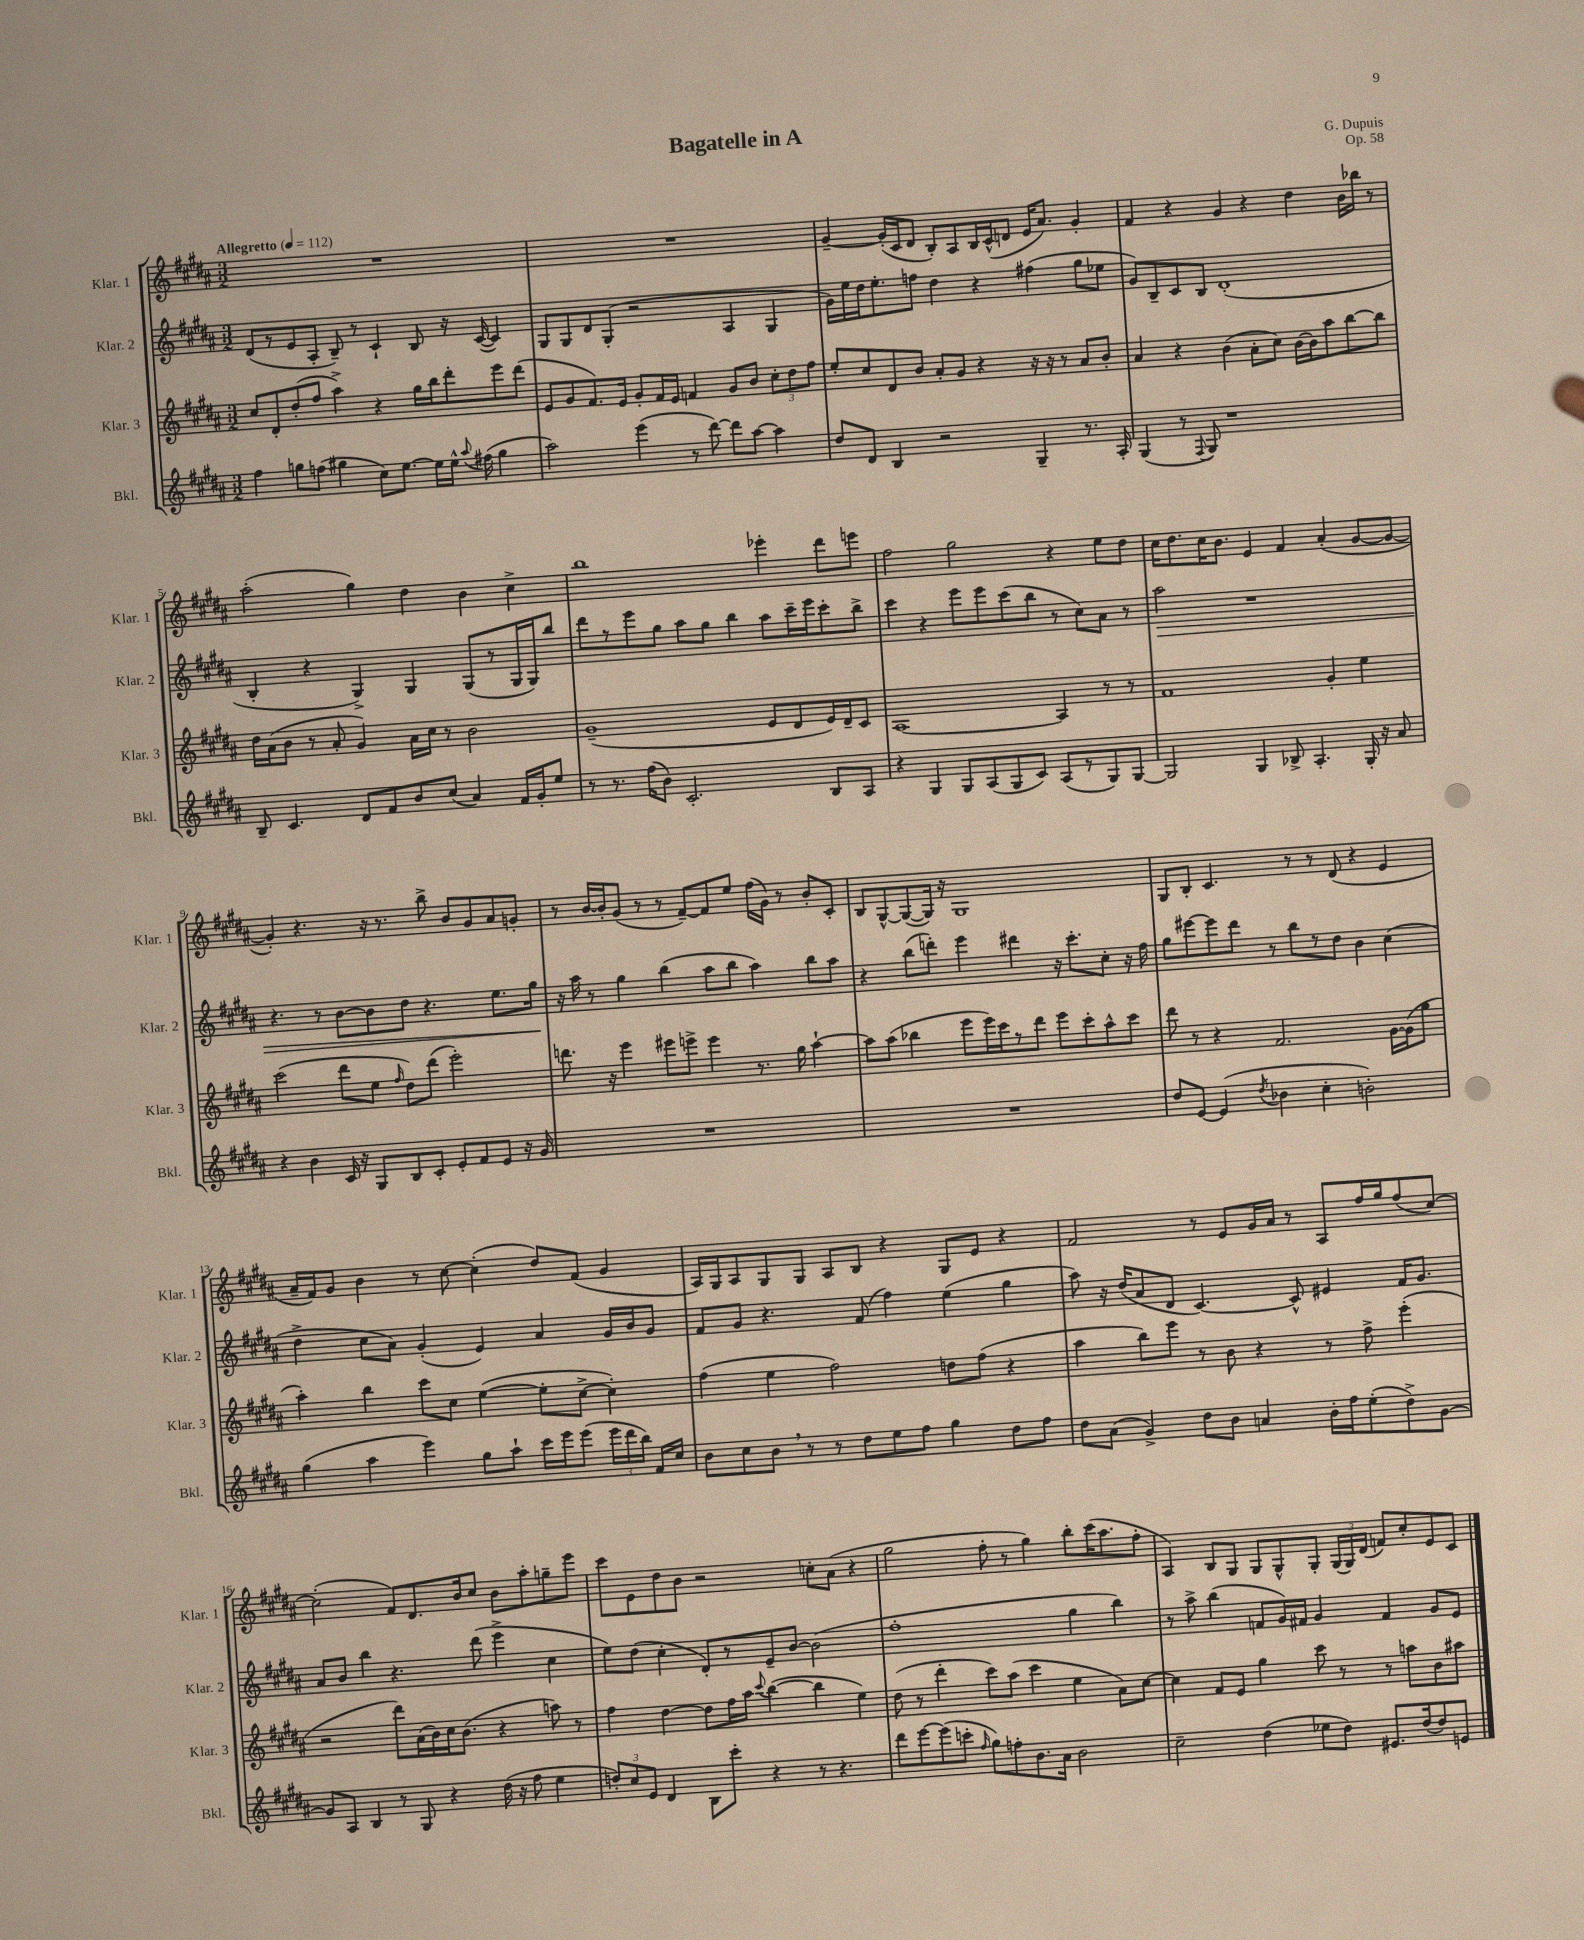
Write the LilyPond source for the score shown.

\header { title = "Bagatelle in A" composer = "G. Dupuis" opus = "Op. 58" }
<<
\new StaffGroup <<
\new Staff = "s0" \with { instrumentName = "Klar. 1" shortInstrumentName = "Klar. 1" } {
    \clef treble \key b \major \numericTimeSignature \time 3/2 \tempo "Allegretto" 4 = 112
    \autoBeamOff R1. |
    R1. |
    gis'4~-- gis'16[-.( cis'16 dis'8] b8[-.) ais8 b16 cis'16-^( d'8] e'16[ ais'8.]) gis'4-. |
    fis'4 r4 gis'4 r4 dis''4 b'16[ bes''16] r8 |
    ais''2-.( gis''4) dis''4 b'4 cis''4-> |
    b''1 ees'''4-. dis'''8[ e'''8] |
    fis''2 gis''2 r4 e''8[ dis''8] |
    cis''16[ dis''8. cis''16 b'8.] e'4 fis'4 ais'4-.( gis'8[~ gis'8]~ |
    gis'4-.) r4. r16 r8. b''8-> b'8[ gis'8 ais'8 g'8]-. |
    r8 b'16[~ b'16-. gis'8]( r8 r8 fis'8[~--) fis'8 e''8] fis''16[( gis'16]) r8 b'8[-. cis'8]-. |
    b8[ gis8~-^ gis8~( gis16]) r16 gis1 |
    gis8[ b8]-. cis'4. r8 r8 dis'8( r4 e'4 |
    ais'16[-- fis'16) gis'8] b'4 r8 cis''8~ cis''4-.( dis''8[) fis'8]( gis'4 |
    ais16[) gis16 ais8 gis8 gis8] ais8[ b8] r4 gis8[ e'8] r4 |
    fis'2 r8 e'8[ gis'16 ais'16] r8 ais8[ fis''16 gis''16 fis''8( cis''8]~) |
    cis''2-.( fis'8[) dis'8. b'16 cis''8] b'8[ ais''8-. g''8-- e'''8] |
    cis'''8[ e'8 dis''8 b'8] r2 c''8[-. ais'8]( r4 |
    gis''2 fis''8-. r8 gis''4) b''8[-. cis'''16( ais''8. fis''8]-. |
    ais4) b8[ gis8] gis8[ gis8-^ gis8]-. \tuplet 3/2 { gis16[( gis16) dis'16]( } f'8[) cis''8-. e'8 cis'8] \bar "|." |
}
\new Staff = "s1" \with { instrumentName = "Klar. 2" shortInstrumentName = "Klar. 2" } {
    \clef treble \key b \major \numericTimeSignature \time 3/2
    \autoBeamOff dis'8[( r8 e'8 ais8]-. b8--) r8 cis'4-! b8 r16 cis'16~( cis'4) |
    gis8[ gis8 dis'8 gis8]-.( r2 ais4 gis4 |
    gis'16[) e''16 dis''16 e''8.-. f''8] dis''4 r4 fis''4( gis''8[ ees''8] |
    gis'8[) b8-- cis'8 b8] dis'1-.( |
    b4-. r4 gis4->) gis4 gis8[( r8 gis16 gis16) b''8] |
    dis'''8[ r8 e'''8 gis''8] ais''8[ gis''8] b''4 ais''8[ cis'''16-- e'''16 cis'''8-. b''8]-> |
    cis'''4 r4 e'''8[ e'''8 cis'''8( b''8] r8 cis''8[) ais'8] r8 |
    ais''2\> r1 |
    r4. r8 b'8[~ b'8 dis''8] r4. e''8.[ gis''16]\! |
    r16 ais''16 r8 gis''4 b''4( ais''8[ b''8] ais''4) b''8[ ais''8] |
    r4 b''8[( d'''8]-.) e'''4 dis'''4 r16 cis'''8.[-. cis''8]-. r16 fis''16 |
    gis''8[ eis'''8~ eis'''8 dis'''8] r8 b''8[ r8 dis''8] b'4 cis''4( |
    dis''4-> cis''8[ ais'8]) gis'4-.( e'4) ais'4 gis'16[ b'16 gis'8] |
    fis'8[ gis'8] r4. fis'8( fis''4) e''4( gis''4 |
    ais''8) r16 dis''16[( ais'8 dis'8] cis'4.~) cis'8-^ eis'4 fis'16[ gis'8.] |
    ais'8[ b'8] b''4 r4. dis'''8( e'''4-> cis''4 |
    e''8[) dis''8]( cis''4-. dis'8[-.) r8 e'8-- b'8]~ b'2( |
    fis''1-. gis''4 b''4) |
    r8 ais''8-> b''4( f'8[ gis'16) fis'16] gis'4 fis'4 gis'8[ e'8] \bar "|." |
}
\new Staff = "s2" \with { instrumentName = "Klar. 3" shortInstrumentName = "Klar. 3" } {
    \clef treble \key b \major \numericTimeSignature \time 3/2
    \autoBeamOff cis''8[ dis'8-. dis''8-.( fis''8] ais''4->) r4 gis''16[ b''16 dis'''8-. e'''8 dis'''8]( |
    e'8[ gis'8 fis'8.) e'16] gis'8[-. fis'16 e'16] f'4 gis'8[ b'8] \tuplet 3/2 { cis''8[-. dis''8 fis''8] } |
    e''8[-. cis''8 dis'8 b'8] ais'8[-. gis'8] r4 r16 r16 r8 ais'8[ b'8]-. |
    ais'4 r4 b'4( ais'8[-. cis''8]) b'16[~ b'16 ais''8 b''8~ b''8] |
    dis''16[ ais'16( b'8] r8 ais'8-. gis'4) ais'16[ cis''16] r8 b'2 |
    gis'1--( e'8[ dis'8 e'16) dis'16-- cis'8] |
    ais1~ ais4 r8 r8 |
    fis'1 gis'4-. e''4 |
    cis'''2( dis'''8[ e''8] \grace { fis''16 } dis''8[) dis'''8]( e'''2-.) |
    d'''8. r16 e'''4 eis'''8[ e'''8]-> e'''4 r8. gis''16 ais''4~-! |
    ais''8[ ais''8]( bes''4 e'''8[ e'''16) cis'''16 r8 dis'''8] e'''8[ cis'''8-. ais''8-^ cis'''8] |
    dis'''8 r8 r4 fis'2. gis'16[~ gis'16( gis''8] |
    ais''4-.) b''4 cis'''8[ cis''8] e''4~( e''8[-. cis''8]~-> cis''4-.) |
    fis''4( e''4 fis''2) d''8[ fis''8]( r4 |
    ais''4 b''8[) e'''8] r8 b'8 r4 r8 fis''8-> e'''4-.( |
    r2 dis'''8[) ais'16( b'16) cis''16 b'8.]( r4 a''8) r8 |
    fis''4 dis''4~ dis''8[ fis''16 ais''16] \appoggiatura { cis'''8 } b''4~( b''4 e''4) |
    dis''8( r8 dis'''4-. cis'''8[) ais''8]( cis'''4 e''4 ais'8[) cis''8]~ |
    cis''4 fis'8[ e'8] gis''4 cis'''8 r8 r8 a''8[ b'8 ais''8] \bar "|." |
}
\new Staff = "s3" \with { instrumentName = "Bkl." shortInstrumentName = "Bkl." } {
    \clef treble \key b \major \numericTimeSignature \time 3/2
    \autoBeamOff fis''4 g''8[ f''8]( gis''4 cis''8[) e''8.]~ e''16[ e''16]-^ \appoggiatura { ais''8 } fis''16( gis''4 |
    ais''2) e'''4( r8 dis'''8~) dis'''8[ ais''8]~ ais''4 |
    dis''8[ dis'8] b4 r2 gis4-- r8. ais16-. |
    gis4( r8 \appoggiatura { fis8 } gis8) r1 |
    b8-- cis'4. dis'8[ fis'8 b'8 cis''8]( ais'4) fis'16[ gis'16-. e''8] |
    r8 r8. fis''16[( b'8]) cis'2.-. b8[ ais8] |
    r4 gis4 gis8[ ais8( gis8 cis'8]) ais8[( r8 gis8) gis8]~ |
    gis2 gis4 bes8-> ais4.-. gis16-. r16 ais'8 |
    r4 b'4 cis'16 r16 gis8[ b8 cis'8]-. e'8[-. fis'8 e'8] r16 gis'16 |
    R1. |
    R1. |
    dis''8[ e'8]~ e'4( \acciaccatura { dis''8 } bes'4 cis''4-. b'2-.) |
    gis''4( ais''4 e'''4) gis''8[ ais''8]-! cis'''16[ e'''16 e'''8]( \tuplet 3/2 { e'''16[ dis'''16 b''16]) } fis'16[ cis''16] |
    b'8[ cis''8 b'8] \breathe r8 r8 dis''8[ e''8 fis''8] gis''4 dis''8[ fis''8] |
    dis''8[ ais'8]( gis'4->) dis''8[ b'8] a'4 b'16[-. fis''16 e''8-.( dis''8->) gis'8]~ |
    gis'8[ ais8] b4 r8 gis8 r4 dis''16( r16 fis''8 e''4 |
    \tuplet 3/2 { d''8[-.) cis''8 e'8] } dis'4 b8[ cis'''8]-. r4 r8 r4. |
    dis'''8[ e'''8~ e'''8( c'''8]-. \grace { fis''16 } gis''8[) f''8-. b'8. ais'16] b'2 |
    cis''2-- dis''4( ees''8[ dis''8]) eis'8.[ dis''16( dis''8) e'8] \bar "|." |
}
>>
>>
